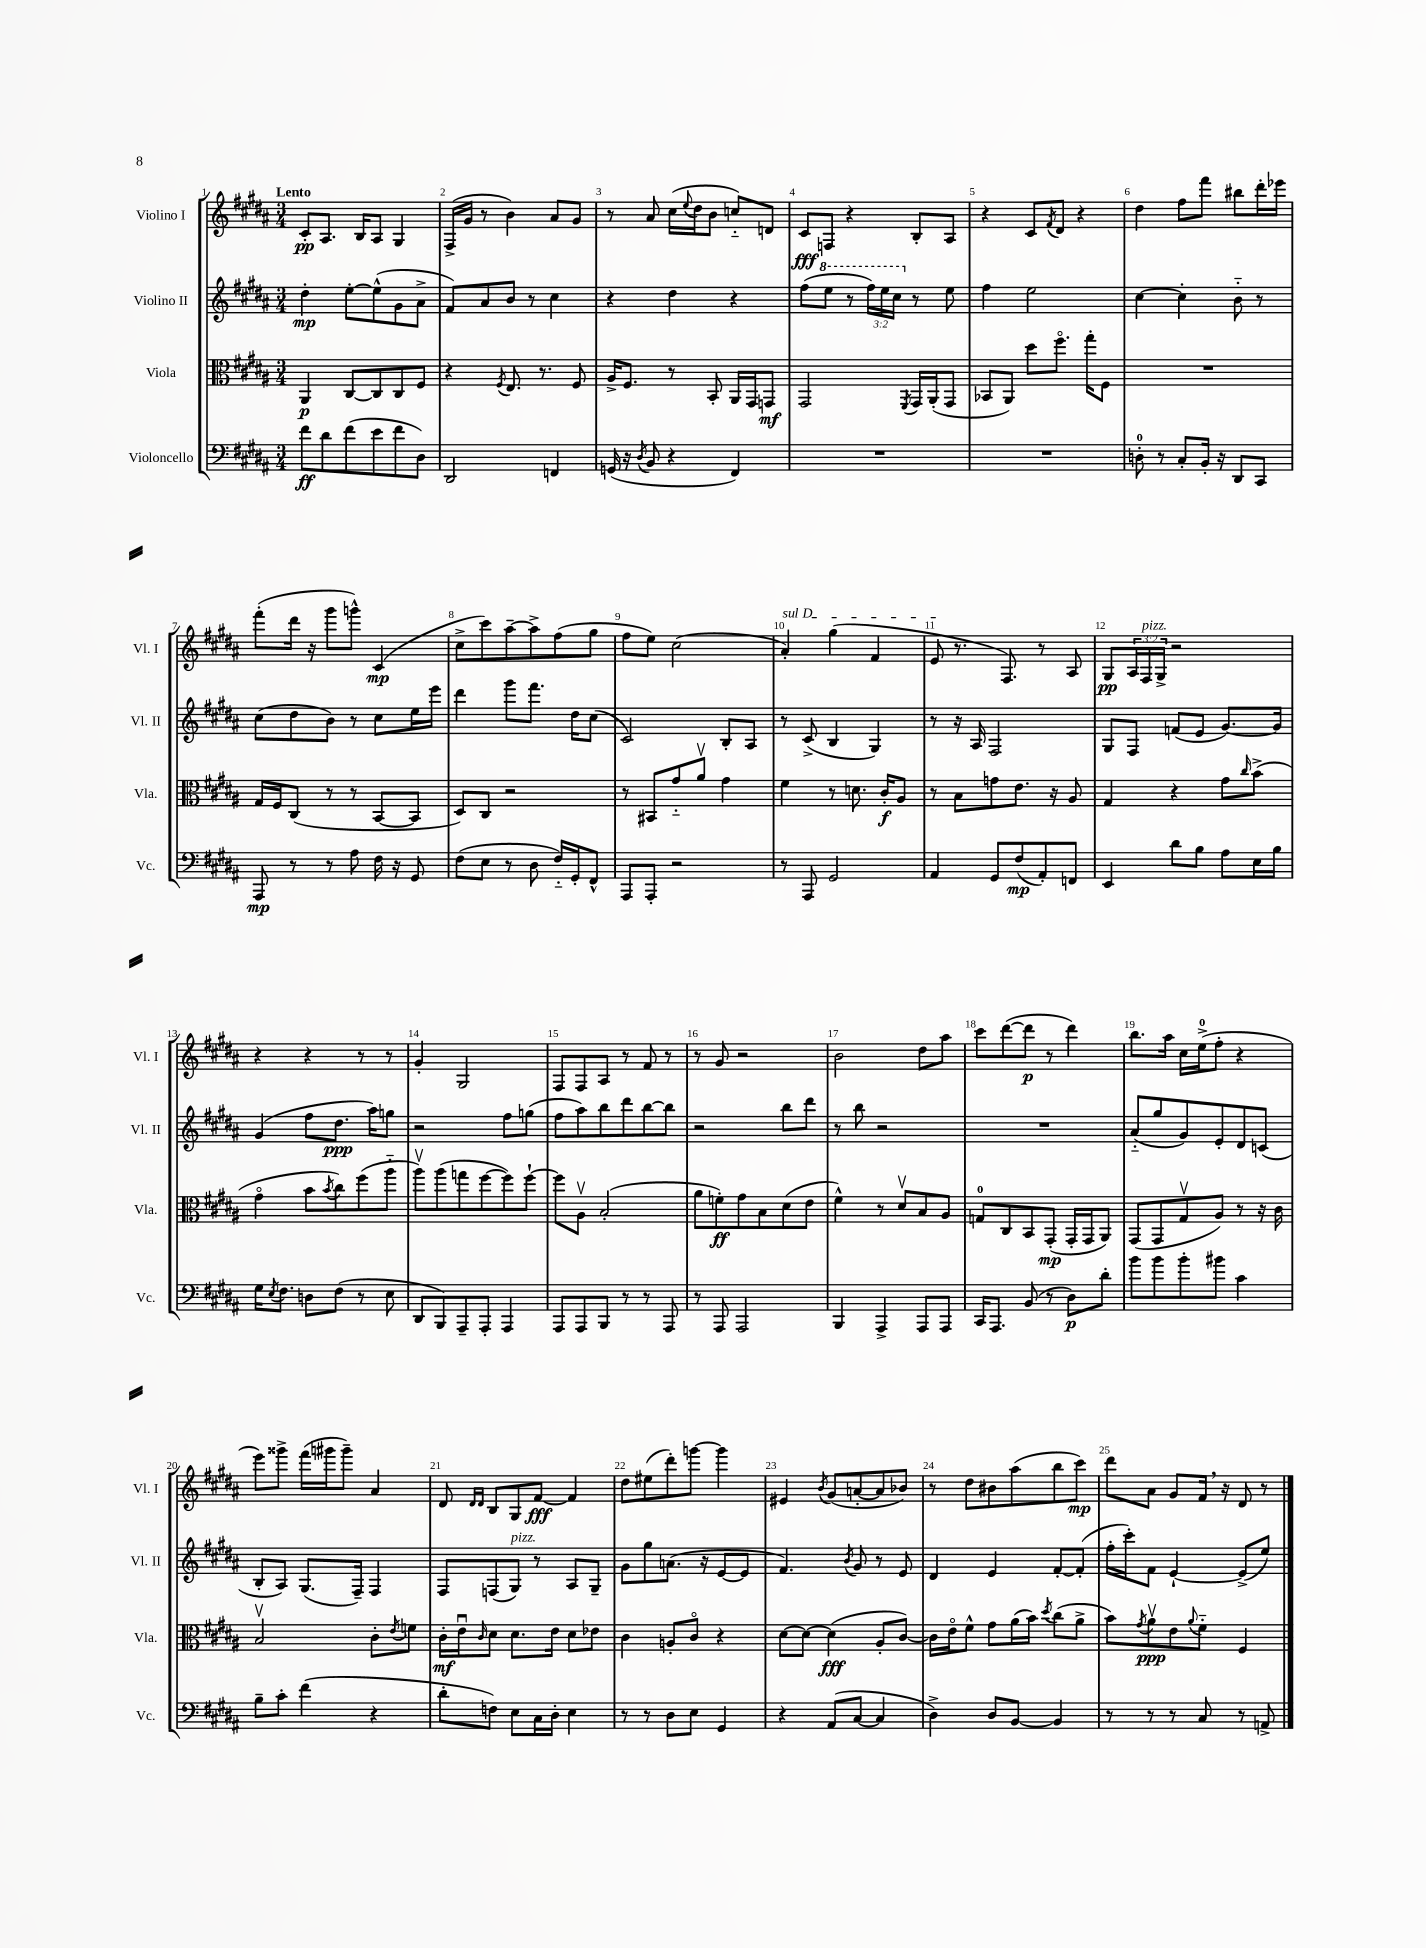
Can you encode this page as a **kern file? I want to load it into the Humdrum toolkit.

**kern	**dynam	**kern	**dynam	**kern	**dynam	**kern	**dynam
*part4	*part4	*part3	*part3	*part2	*part2	*part1	*part1
*staff4	*staff4	*staff3	*staff3	*staff2	*staff2	*staff1	*staff1
*I"Violoncello	*	*I"Viola	*	*I"Violino II	*	*I"Violino I	*
*I'Vc.	*	*I'Vla.	*	*I'Vl. II	*	*I'Vl. I	*
*clefF4	*	*clefC3	*	*clefG2	*	*clefG2	*
*k[f#c#g#d#a#]	*	*k[f#c#g#d#a#]	*	*k[f#c#g#d#a#]	*	*k[f#c#g#d#a#]	*
*M3/4	*	*M3/4	*	*M3/4	*	*M3/4	*
=1	=1	=1	=1	=1	=1	=1	=1
!	!	!	!	!	!	!LO:TX:a:B:t=Lento	!
8f#\L	ff	4AA#/	p	4dd#'\	mp	8c#'/L	pp
8d#\	.	.	.	.	.	8.A#/J	.
(8f#\	.	[8C#/L	.	[8ee'\L	.	.	.
.	.	.	.	.	.	16B/KL	.
8e\	.	8C#/]	.	(8ee^^\]	.	8A#/J	.
8f#\	.	8C#/	.	8g#\	.	4G#/	.
8D#\J)	.	8F#/J	.	8a#^\J	.	.	.
=2	=2	=2	=2	=2	=2	=2	=2
2DD#/	.	4r	.	8f#/L)	.	(16F#^/LL	.
.	.	.	.	.	.	16g#/JJ	.
.	.	.	.	8a#/	.	8r	.
.	.	8qF#/	.	.	.	.	.
.	.	8.E/	.	8b/J	.	4b\)	.
.	.	.	.	8r	.	.	.
.	.	8.r	.	.	.	.	.
4FFn/	.	.	.	4cc#\	.	8a#/L	.
.	.	8F#/	.	.	.	8g#/J	.
=3	=3	=3	=3	=3	=3	=3	=3
(16GGn/	.	16A#^/KL	.	4r	.	8r	.
16r	.	8.F#/J	.	.	.	.	.
8qD#/	.	.	.	.	.	.	.
8BB/	.	.	.	.	.	8a#/	.
4r	.	8r	.	4dd#\	.	(16cc#\LL	.
.	.	.	.	.	.	8qqee/	.
.	.	.	.	.	.	16dd#\J	.
.	.	8BB'/	.	.	.	8b\J	.
4FF#/)	.	16AA#/LL	.	4r	.	8ccn/L)	.
.	.	16GG#/J	.	.	.	.	.
.	.	8GGn/J	mf	.	.	8dn/J	.
=4	=4	=4	=4	=4	=4	=4	=4
2.r	.	2GG#/	.	(8ff#\L	.	8c#/L	fff
*	*	*	*	*8va	*	*	*
.	.	.	.	8eee\J	.	8Fn/J	.
.	.	.	.	8r	.	4r	.
.	.	.	.	24fff#\LL)	.	.	.
.	.	.	.	24eee\	.	.	.
.	.	.	.	24ccc#\JJ	.	.	.
.	.	8qFF#/	.	.	.	.	.
*	*	*	*	*X8va	*	*	*
.	.	16GG#/LL	.	8r	.	8B'/L	.
.	.	(16AA#'/J	.	.	.	.	.
.	.	8GG#/J	.	8ee\	.	8A#/J	.
=5	=5	=5	=5	=5	=5	=5	=5
2.r	.	8BB-X/L	.	4ff#\	.	4r	.
.	.	8AA#/J)	.	.	.	.	.
.	.	8dd#\L	.	2ee\	.	8c#/L	.
.	.	.	.	.	.	8qf#/	.
.	.	8.ff#\J	.	.	.	8d#/J	.
.	.	.	.	.	.	4r	.
.	.	16gg#'\KL	.	.	.	.	.
.	.	8F#\J	.	.	.	.	.
=6	=6	=6	=6	=6	=6	=6	=6
8Dn'\	.	2.r	.	[4cc#\	.	4dd#\	.
8r	.	.	.	.	.	.	.
8C#'/L	.	.	.	4cc#'\]	.	8ff#\L	.
16BB'/Jk	.	.	.	.	.	8fff#\J	.
16r	.	.	.	.	.	.	.
8DD#/L	.	.	.	8b\	.	8bb#X\L	.
8CC#/J	.	.	.	8r	.	16ddd#'\L	.
.	.	.	.	.	.	16eee-X\JJ	.
!!LO:LB:g=z
=7	=7	=7	=7	=7	=7	=7	=7
8AAA#/	mp	16G#/LL	.	(8cc#\L	.	(8fff#'\L	.
.	.	16F#/J	.	.	.	.	.
8r	.	(8C#/J	.	8dd#\	.	16ddd#\Jk	.
.	.	.	.	.	.	16r	.
8r	.	8r	.	8b\J)	.	8ggg#\L	.
8A#\	.	8r	.	8r	.	8gggn^^\J)	.
16F#\	.	[8BB/L	.	8cc#\L	.	(4c#/	mp
16r	.	.	.	.	.	.	.
8GG#/	.	8BB/J]	.	16ee\L	.	.	.
.	.	.	.	16eee\JJ	.	.	.
=8	=8	=8	=8	=8	=8	=8	=8
(8F#\L	.	8D#/L)	.	4ddd#\	.	8cc#^\L	.
8E\J	.	8C#/J	.	.	.	8ccc#\)	.
8r	.	2r	.	8ggg#\L	.	[8aa#~\	.
8D#\	.	.	.	8.fff#\J	.	8aa#^\]	.
16F#/LL)	.	.	.	.	.	(8ff#\	.
16GG#'/J	.	.	.	16dd#\KL	.	.	.
8FF#^^/J	.	.	.	(8cc#\J	.	8gg#\J	.
=9	=9	=9	=9	=9	=9	=9	=9
8AAA#/L	.	8r	.	2c#/)	.	8ff#\L	.
8AAA#'/J	.	8BB#X/L	.	.	.	8ee\J)	.
2r	.	8g#/	.	.	.	(2cc#\	.
.	.	8a#v/J	.	.	.	.	.
.	.	4g#\	.	8B'/L	.	.	.
.	.	.	.	8A#/J	.	.	.
=10	=10	=10	=10	=10	=10	=10	=10
!	!	!	!	!	!	!LO:TX:a:i:t=sul D	!
8r	.	4f#\	.	8r	.	4a#'/)	.
8AAA#/	.	.	.	(8c#^/	.	.	.
2GG#/	.	8r	.	4B/	.	(4gg#\	.
.	.	8.dn\	.	.	.	.	.
.	.	.	.	4G#/)	.	4f#/	.
.	.	16c#'/KL	f	.	.	.	.
.	.	8A#/J	.	.	.	.	.
=11	=11	=11	=11	=11	=11	=11	=11
4AA#/	.	8r	.	8r	.	8e/	.
.	.	8B\L	.	16r	.	8.r	.
.	.	.	.	16A#/	.	.	.
8GG#/L	.	8gn\	.	2F#/	.	.	.
.	.	.	.	.	.	8.F#/)	.
(8F#/	mp	8.e\J	.	.	.	.	.
8AA#'/)	.	.	.	.	.	8r	.
.	.	16r	.	.	.	.	.
8FFn/J	.	8A#/	.	.	.	8A#/	.
=12	=12	=12	=12	=12	=12	=12	=12
4EE/	.	4G#/	.	8G#/L	.	8G#/L	pp
.	.	.	.	8F#/J	.	24A#/L	.
!	!	!	!	!	!	!LO:TX:a:i:t=pizz.	!
.	.	.	.	.	.	24F#/	.
.	.	.	.	.	.	24G#^/JJ	.
8d#\L	.	4r	.	(8fn/L	.	2r	.
8B\J	.	.	.	8e/J	.	.	.
8A#\L	.	8g#\L	.	[8.g#/L)	.	.	.
.	.	16qqcc#/	.	.	.	.	.
16E\L	.	(8b^\J	.	.	.	.	.
16B\JJ	.	.	.	16g#/Jk]	.	.	.
!!LO:LB:g=z
=13	=13	=13	=13	=13	=13	=13	=13
16G#\KL	.	4g#\	.	(4g#/	.	4r	.
8qE/	.	.	.	.	.	.	.
8.F#\J	.	.	.	.	.	.	.
8Dn\L	.	8b\L	.	8ff#\L	.	4r	.
.	.	8qb/	.	.	.	.	.
(8F#\J	.	8cc#\)	.	8.dd#\J	ppp	.	.
8r	.	(8ff#\	.	.	.	8r	.
.	.	.	.	16aa#\KL)	.	.	.
8E\	.	8aa#\J	.	8ggn\J	.	8r	.
=14	=14	=14	=14	=14	=14	=14	=14
8DD#/L	.	8aa#v\L)	.	2r	.	4g#'/	.
8BBB/)	.	(8aa#\	.	.	.	.	.
8AAA#~/	.	8ggn\	.	.	.	2G#/	.
8AAA#'/J	.	[8ff#\	.	.	.	.	.
4AAA#/	.	8ff#\])	.	8ff#\L	.	.	.
.	.	[8ff#`\J	.	(8ggn\J	.	.	.
=15	=15	=15	=15	=15	=15	=15	=15
8AAA#/L	.	8ff#\L]	.	8ff#\L	.	8F#/L	.
8AAA#/	.	8A#v\J	.	8aa#\)	.	8F#/	.
8BBB/J	.	(2B'/	.	8bb\	.	8A#/J	.
8r	.	.	.	8ddd#\	.	8r	.
8r	.	.	.	[8bb\	.	8f#/	.
8AAA#/	.	.	.	8bb\J]	.	8r	.
=16	=16	=16	=16	=16	=16	=16	=16
8r	.	8a#\L	.	2r	.	8r	.
8AAA#/	.	8fn'\)	ff	.	.	8g#/	.
2AAA#/	.	8g#\	.	.	.	2r	.
.	.	8B\	.	.	.	.	.
.	.	(8d#\	.	8bb\L	.	.	.
.	.	8e\J	.	8ddd#\J	.	.	.
=17	=17	=17	=17	=17	=17	=17	=17
4BBB/	.	4f#^^\)	.	8r	.	2b\	.
.	.	.	.	8bb\	.	.	.
4AAA#^/	.	8r	.	2r	.	.	.
.	.	8d#v/L	.	.	.	.	.
8AAA#/L	.	8B/	.	.	.	8dd#\L	.
8AAA#/J	.	8A#/J	.	.	.	8aa#\J	.
=18	=18	=18	=18	=18	=18	=18	=18
16CC#/KL	.	8Gn/L	.	2.r	.	8ccc#\L	.
8.AAA#/J	.	.	.	.	.	.	.
.	.	8C#/	.	.	.	([8ddd#\	.
(8BB/	.	8BB/	.	.	.	8ddd#\J]	p
8r	.	(8GG#'/J	mp	.	.	8r	.
8D#\L)	p	16GG#'/LL	.	.	.	4ddd#\)	.
.	.	16GG#/J	.	.	.	.	.
8d#'\J	.	8AA#/J)	.	.	.	.	.
=19	=19	=19	=19	=19	=19	=19	=19
8b\L	.	(8GG#/L	.	(8a#/L	.	8.bb\L	.
8b\	.	8GG#/	.	8gg#/	.	.	.
.	.	.	.	.	.	16aa#\Jk	.
8b'\	.	8G#v/	.	8g#/)	.	16cc#\LL	.
.	.	.	.	.	.	(16ee^\J	.
8b#X\J	.	8A#/J)	.	8e'/	.	8ff#'\J	.
4c#\	.	8r	.	8d#/	.	4r	.
.	.	16r	.	(8cn/J	.	.	.
.	.	16c#\	.	.	.	.	.
!!LO:LB:g=z
=20	=20	=20	=20	=20	=20	=20	=20
8B~\L	.	2Bv/	.	8B'/L	.	8eee\L)	.
8c#'\J	.	.	.	8A#/J)	.	8ggg##X^\J	.
(4f#\	.	.	.	(8.G#/L	.	(16fff#\LL	.
.	.	.	.	.	.	16ggg#X\J	.
.	.	.	.	.	.	8ggg#~\J)	.
.	.	.	.	16F#~/Jk)	.	.	.
4r	.	8c#'\L	.	4F#/	.	4a#/	.
.	.	8qe/	.	.	.	.	.
.	.	8fn\J	.	.	.	.	.
=21	=21	=21	=21	=21	=21	=21	=21
8d#'\L	.	16c#'\LL	mf	8F#/L	.	8d#/	.
.	.	16eu\J	.	.	.	.	.
.	.	.	.	.	.	16qqd#/LL	.
.	.	16qqc#/	.	.	.	16qqd#/JJ	.
8Fn\J)	.	8d#\J	.	(8Fn/	.	8B/L	.
!	!	!	!	!LO:TX:a:i:t=pizz.	!	!	!
8E\L	.	8.d#\L	.	8G#/J)	.	8G#/	.
16C#\L	.	.	.	8r	.	[8f#/J	fff
16D#'\JJ	.	16e\Jk	.	.	.	.	.
4E\	.	8d#\L	.	8A#/L	.	4f#/]	.
.	.	8e-X\J	.	8G#~/J	.	.	.
=22	=22	=22	=22	=22	=22	=22	=22
8r	.	4c#\	.	8g#\L	.	8dd#\L	.
8r	.	.	.	8gg#\	.	(8ee#X\	.
8D#\L	.	8An'/L	.	(8.an\J	.	8ddd#'\)	.
8E\J	.	8c#/J	.	.	.	[8gggn\J	.
.	.	.	.	16r	.	.	.
4GG#/	.	4r	.	[8e/L	.	4ggg\]	.
.	.	.	.	8e/J]	.	.	.
=23	=23	=23	=23	=23	=23	=23	=23
4r	.	[8d#\L	.	4.f#/)	.	4e#X/	.
.	.	8d#\J_	.	.	.	.	.
.	.	.	.	.	.	8qb/	.
(8AA#/L	.	(4d#\]	fff	.	.	(8g#/L	.
.	.	.	.	8qb/	.	.	.
[8C#/J	.	.	.	8g#/	.	[8an'/	.
4C#/]	.	8A#'/L	.	8r	.	8a/]	.
.	.	[8c#/J)	.	8e/	.	8b-X/J)	.
=24	=24	=24	=24	=24	=24	=24	=24
4D#^\)	.	16c#\LL]	.	4d#/	.	8r	.
.	.	16e\J	.	.	.	.	.
.	.	8f#^^\J	.	.	.	8dd#\L	.
8D#/L	.	8g#\L	.	4e/	.	8b#X\	.
[8BB/J	.	(16a#\L	.	.	.	(8aa#\	.
.	.	16b\JJ)	.	.	.	.	.
.	.	8qdd#/	.	.	.	.	.
4BB/]	.	(8cc#\L	.	[8f#'/L	.	8bb\	.
.	.	8a#^\J	.	(8f#'/J]	.	8ccc#\J)	mp
=25	=25	=25	=25	=25	=25	=25	=25
8r	.	8b\L)	.	16ff#'\LL	.	8ddd#\L	.
.	.	.	.	16ccc#'\J)	.	.	.
.	.	8qg#/	.	.	.	.	.
8r	.	8a#v\	ppp	8f#\J	.	8a#\J	.
8r	.	8e\	.	[4e`/	.	8g#/L	.
.	.	8qqa#/	.	.	.	.	.
8C#/	.	8f#\J	.	.	.	16f#,/Jk	.
.	.	.	.	.	.	16r	.
8r	.	4F#/	.	(8e^/L]	.	8d#/	.
8AAn^/	.	.	.	8ee/J)	.	8r	.
==	==	==	==	==	==	==	==
*-	*-	*-	*-	*-	*-	*-	*-
